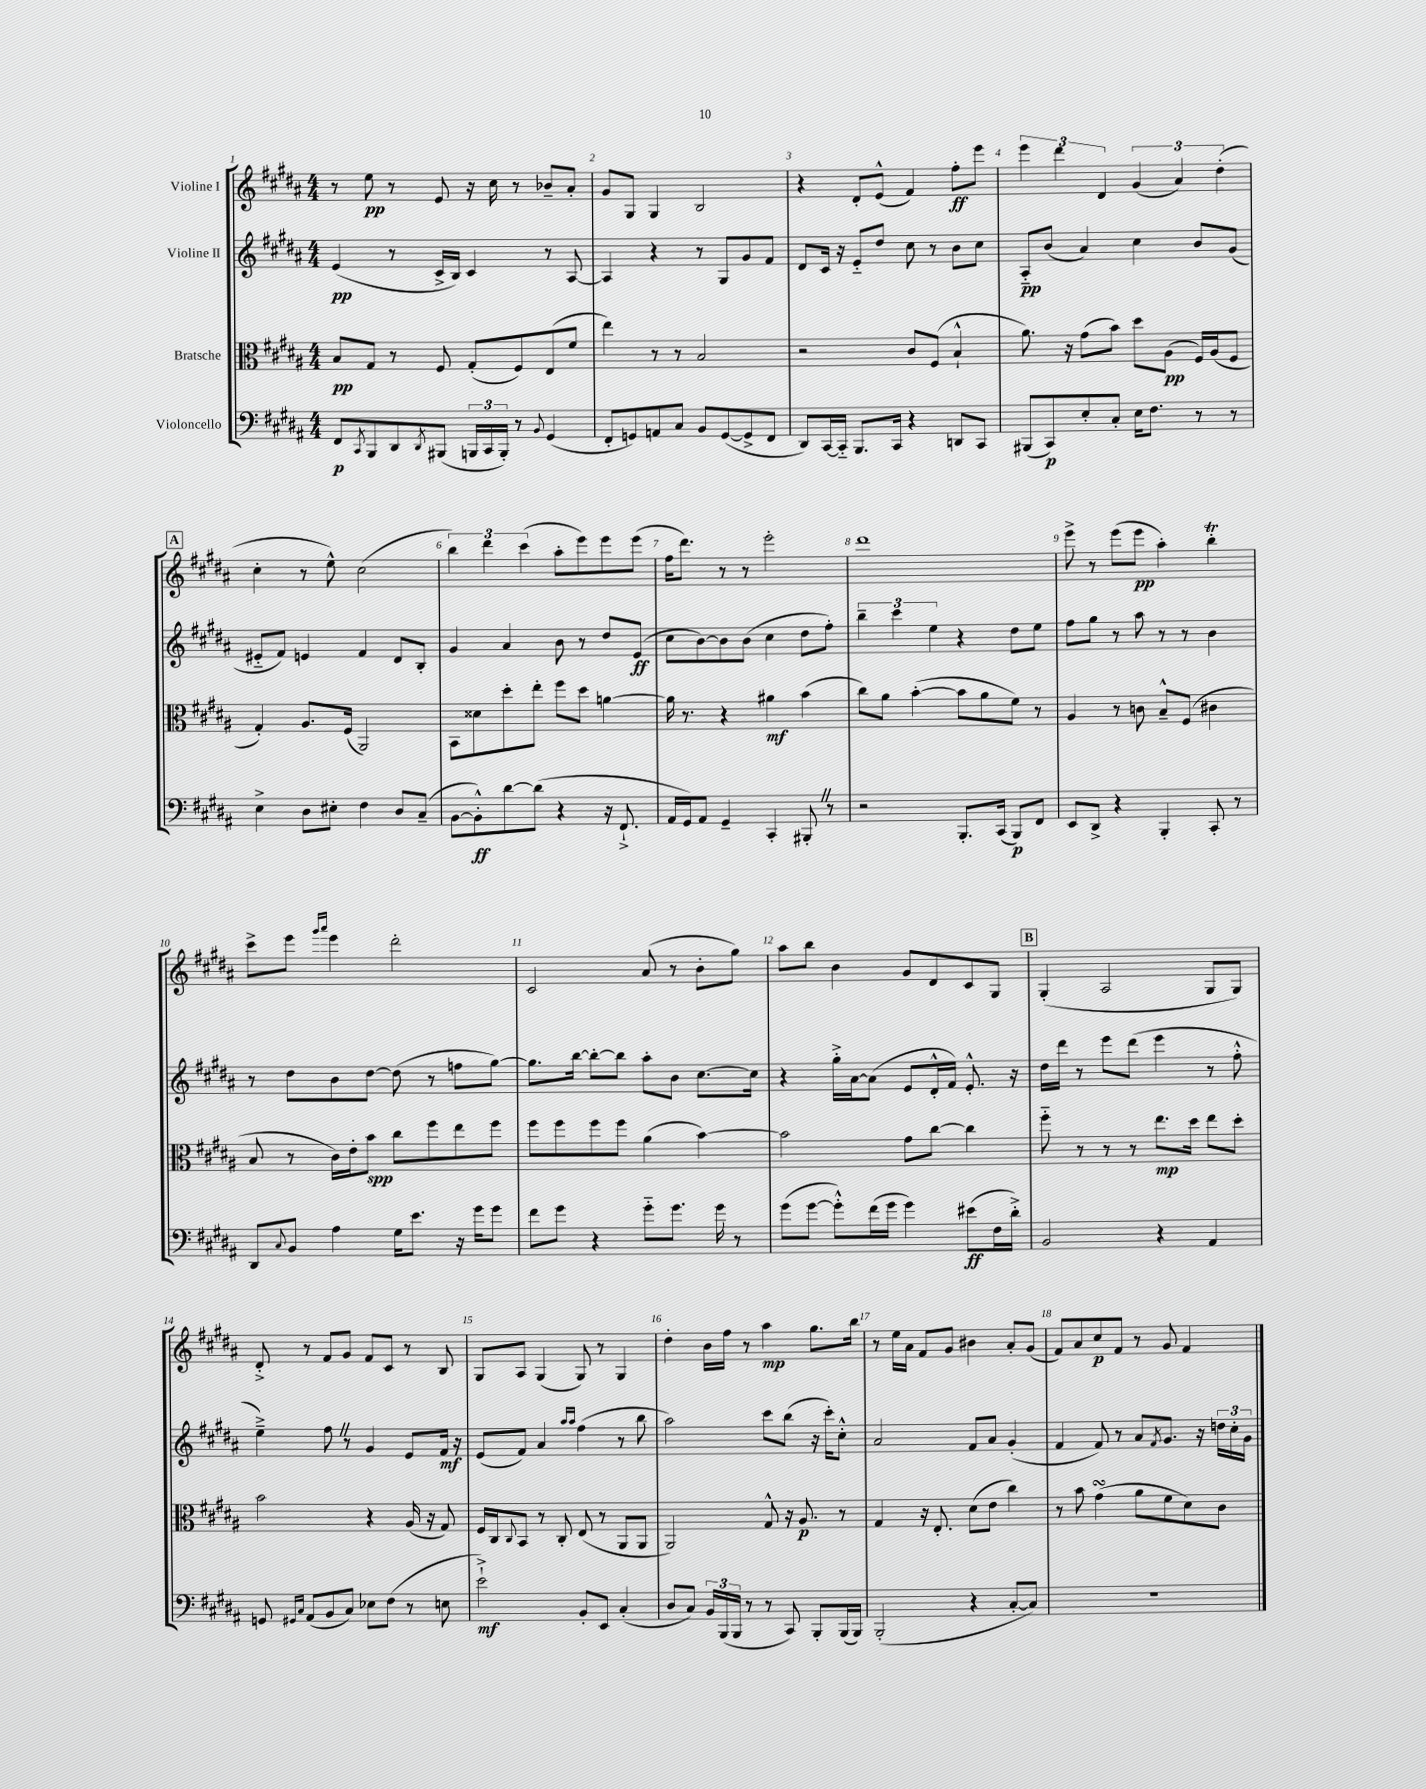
<<
\new StaffGroup <<
\new Staff = "s0" \with { instrumentName = "Violine I" } {
    \clef treble \key b \major \numericTimeSignature \time 4/4
    r8 e''8\pp r8 e'8 r16 cis''16 r8 bes'8-- ais'8-. |
    gis'8 gis8 gis4 b2 |
    r4 dis'8-. e'8-^( fis'4) fis''8-.\ff e'''8 |
    \tuplet 3/2 { e'''4 dis'''4 dis'4 } \tuplet 3/2 { gis'4( ais'4) dis''4-.( } |
    \mark \markup { \box "A" } cis''4-. r8 e''8-^) cis''2( |
    \tuplet 3/2 { b''4) dis'''4 cis'''4( } ais''8-. e'''8) e'''8 e'''8( |
    fis''16 dis'''8.) r8 r8 e'''2-. |
    dis'''1 |
    e'''8-> r8 e'''8( e'''8\pp ais''4-.) b''4-.\trill |
    cis'''8-> e'''8 \grace { gis'''16 ais'''16 } e'''4 dis'''2-. |
    cis'2 ais'8( r8 b'8-. gis''8) |
    ais''8 b''8 b'4 gis'8 dis'8 cis'8 gis8 |
    \mark \markup { \box "B" } gis4-.( ais2 gis8 gis8) |
    dis'8-.-> r8 fis'8 gis'8 fis'8 cis'8 r8 b8 |
    gis8 ais8 gis4( gis8) r8 gis4 |
    dis''4-. b'16 fis''16 r8 ais''4\mp gis''8. b''16 |
    r8 e''16 ais'16 fis'8 gis'8 bis'4 ais'8-. gis'8( |
    fis'8) ais'8 cis''8\p fis'8 r8 gis'8 fis'4 \bar "|." |
}
\new Staff = "s1" \with { instrumentName = "Violine II" } {
    \clef treble \key b \major \numericTimeSignature \time 4/4
    e'4\pp( r8 cis'16-> b16) cis'4 r8 ais8~ |
    ais4 r4 r8 gis8 gis'8 fis'8 |
    dis'8 cis'16 r16 e'8-_ dis''8 cis''8 r8 b'8 cis''8 |
    ais8-_\pp b'8( ais'4) cis''4 b'8 gis'8( |
    \mark \markup { \box "A" } eis'8-_ fis'8) e'4 fis'4 dis'8 b8-. |
    gis'4 ais'4 b'8 r8 dis''8 e'8\ff( |
    cis''8 b'8~) b'8 b'8( cis''4 dis''8 fis''8-.) |
    \tuplet 3/2 { b''4-- cis'''4 e''4 } r4 dis''8 e''8 |
    fis''8 gis''8 r8 ais''8 r8 r8 b'4 |
    r8 dis''8 b'8 dis''8~ dis''8( r8 f''8 gis''8~) |
    gis''8. b''16~ b''8~-. b''8 ais''8-. b'8 cis''8.~ cis''16 |
    r4 gis''16-.-> ais'16~ ais'8( e'8 dis'16-.-^ fis'16) e'8.-.-^ r16 |
    \mark \markup { \box "B" } dis''16 dis'''16 r8 e'''8 dis'''8( e'''4 r8 fis''8-.-^ |
    e''4--->) fis''8 \once \override BreathingSign.text = \markup { \musicglyph "scripts.caesura.straight" } \breathe r8 gis'4 e'8 fis'16\mf r16 |
    e'8( fis'8) ais'4 \grace { ais''16 ais''16 } fis''4( r8 b''8 |
    ais''2) cis'''8 b''8( r16 cis'''16-.) cis''8-.-^ |
    ais'2 fis'8 ais'8 gis'4-.( |
    fis'4 fis'8) r8 ais'8 \acciaccatura { fis'8 } gis'8. r16 \tuplet 3/2 { d''16 cis''16-. gis'16 } \bar "|." |
}
\new Staff = "s2" \with { instrumentName = "Bratsche" } {
    \clef alto \key b \major \numericTimeSignature \time 4/4
    b8\pp gis8 r8 fis8 gis8-.( fis8) e8( fis'8 |
    e''4) r8 r8 b2 |
    r2 cis'8 fis8( b4-!-^ |
    ais'8.) r16 gis'8( b'8) dis''8 ais8\pp( fis16) ais16( fis8 |
    \mark \markup { \box "A" } gis4-.) ais8. fis16( ais,2) |
    b,8 disis'8 dis''8-. e''8-. fis''8 dis''8 a'4~ |
    a'16 r8. r4 ais'4\mf b'4( |
    cis''8) ais'8 b'4~-.( b'8 ais'8 fis'8) r8 |
    ais4 r8 c'8 b8---^ fis8( cis'4 |
    b8 r8 cis'16) e'16-. b'8\spp cis''8 fis''8 e''8 fis''8 |
    fis''8 fis''8 fis''8 fis''8 ais'4( b'4~) |
    b'2 gis'8 cis''8~ cis''4 |
    \mark \markup { \box "B" } fis''8-_ r8 r8 r8 e''8.\mp dis''16 e''8 dis''8-. |
    b'2 r4 ais16( r16 gis8) |
    fis16 cis16 \appoggiatura { cis8 } b,8 r8 cis8-. e8( r8 ais,8 ais,8 |
    ais,2) gis8-^ r16 ais8.\p r8 |
    gis4 r16 e8.-. dis'8( e'8 cis''4) |
    r8 b'8 gis'4\turn( ais'8 fis'8 dis'8) cis'8 \bar "|." |
}
\new Staff = "s3" \with { instrumentName = "Violoncello" } {
    \clef bass \key b \major \numericTimeSignature \time 4/4
    fis,8\p \acciaccatura { cis,8 } b,,8 dis,8 \acciaccatura { dis,8 } bis,,8( \tuplet 3/2 { b,,16 cis,16 b,,16-.) } r8 \appoggiatura { b,8 } gis,4( |
    fis,8-. g,8) a,8 cis8 b,8 g,8~( g,8-> fis,8 |
    dis,8) cis,16~ cis,16-_ b,,8. cis,16 r4 d,8 cis,8 |
    bis,,8( cis,8\p) e8-. cis8-. e16 fis8. r8 r8 |
    \mark \markup { \box "A" } e4-> dis8 eis8-. fis4 dis8 cis8--( |
    b,8~ b,8-.-^\ff) dis'8~ dis'8( r4 r16 fis,8.-!-> |
    ais,16 gis,16) ais,8 gis,4-- cis,4-. bis,,8-. \once \override BreathingSign.text = \markup { \musicglyph "scripts.caesura.straight" } \breathe r8 |
    r2 b,,8.-. cis,16( b,,8\p) fis,8 |
    e,8 dis,8-> r4 b,,4-. cis,8-. r8 |
    dis,8 \appoggiatura { cis8 } b,8 ais4 gis16 e'8. r16 gis'16 gis'8 |
    fis'8 gis'8 r4 gis'8-_ gis'8. gis'16 r8 |
    gis'8( gis'8~ gis'8-.-^) fis'16( gis'16 gis'4) eis'8\ff( fis16 dis'16-.->) |
    \mark \markup { \box "B" } b,2 r4 ais,4 |
    g,8 \grace { gis,16 cis16 } ais,8( b,8 cis8) ees8 fis8( r8 e8 |
    e'2-!->\mf) b,8-. e,8 cis4-.( |
    dis8 cis8) \tuplet 3/2 { b,16 b,,16( b,,16 } r8 r8 cis,8) b,,8-. b,,16( b,,16) |
    b,,2-.( r4 cis8~-. cis8) |
    R1 \bar "|." |
}
>>
>>
\layout { \context { \Score \override BarNumber.break-visibility = ##(#f #t #t) barNumberVisibility = #all-bar-numbers-visible } }
